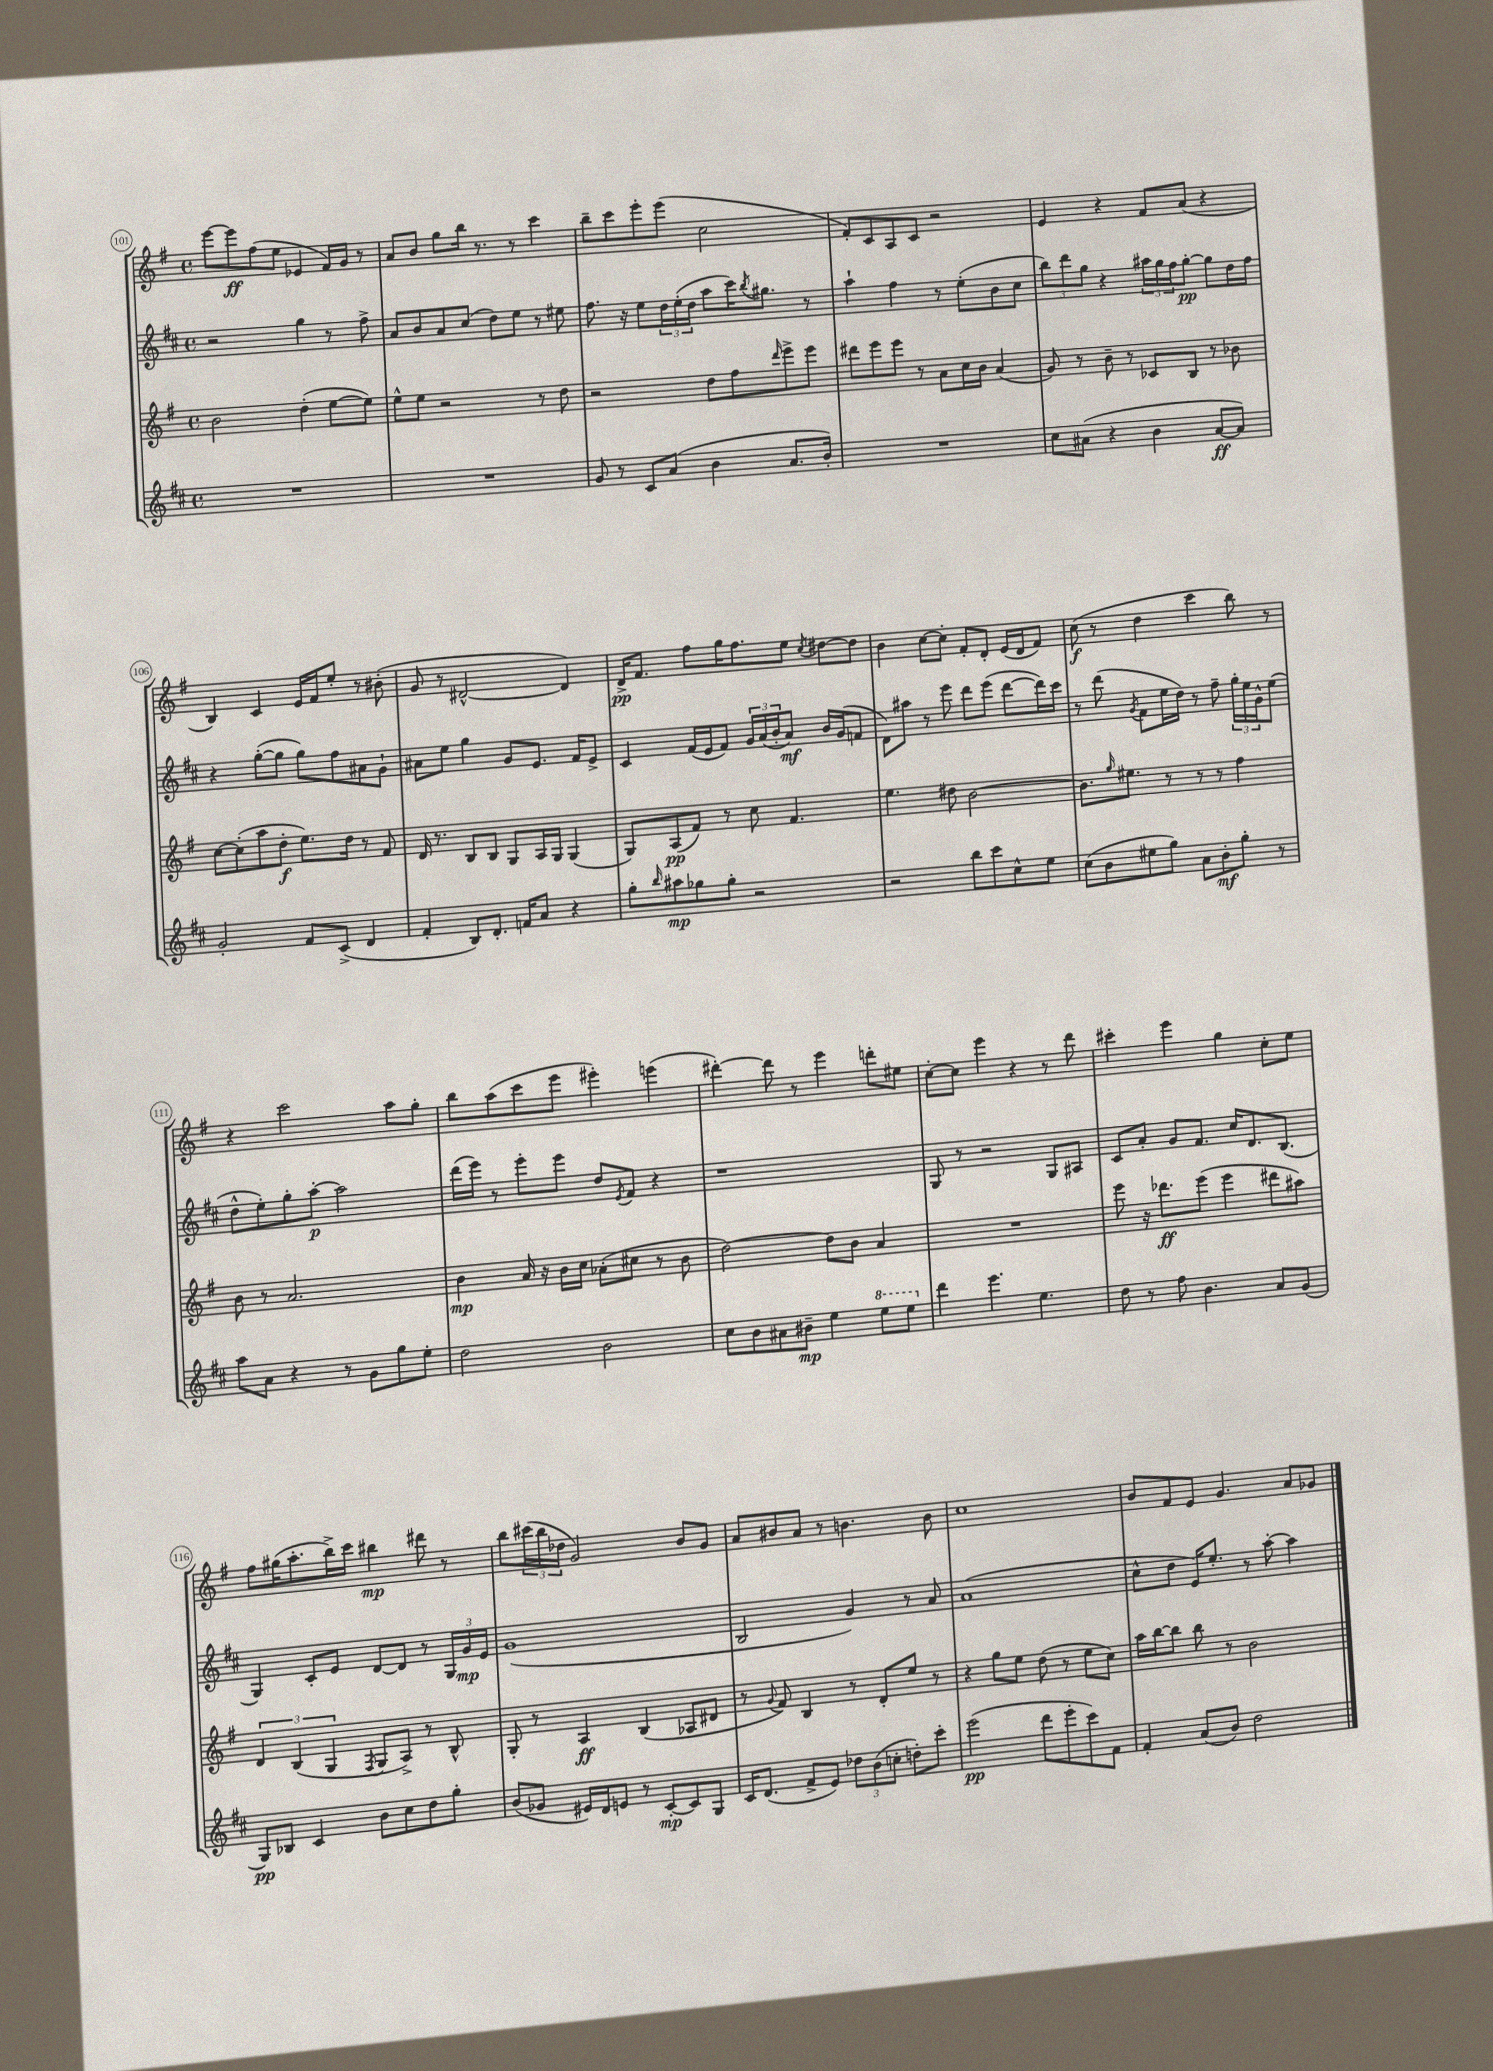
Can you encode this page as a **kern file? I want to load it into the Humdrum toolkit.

**kern	**dynam	**kern	**dynam	**kern	**dynam	**kern	**dynam
*part4	*part4	*part3	*part3	*part2	*part2	*part1	*part1
*staff4	*staff4	*staff3	*staff3	*staff2	*staff2	*staff1	*staff1
*clefG2	*	*clefG2	*	*clefG2	*	*clefG2	*
*k[f#c#]	*	*k[f#]	*	*k[f#c#]	*	*k[f#]	*
*M4/4	*	*M4/4	*	*M4/4	*	*M4/4	*
*met(c)	*	*met(c)	*	*met(c)	*	*met(c)	*
=101	=101	=101	=101	=101	=101	=101	=101
1r	.	2b\	.	2r	.	[8eee\L	.
.	.	.	.	.	.	8eee\]	ff
.	.	.	.	.	.	(8ff#\	.
.	.	.	.	.	.	8ee\J	.
.	.	(4dd'\	.	4gg\	.	4e-X/	.
.	.	[8ee\L	.	8r	.	16f#/LL)	.
.	.	.	.	.	.	16g/JJ	.
.	.	8ee\J])	.	8ff#^\	.	8r	.
=102	=102	=102	=102	=102	=102	=102	=102
1r	.	8ee^^\L	.	8a/L	.	8a/L	.
.	.	8ee\J	.	8b/	.	8b/J	.
.	.	2r	.	8a/	.	8gg\L	.
.	.	.	.	(8cc#/J	.	16bb\Jk	.
.	.	.	.	.	.	8.r	.
.	.	.	.	8dd\L)	.	.	.
.	.	.	.	8ee\J	.	8r	.
.	.	8r	.	8r	.	4ccc\	.
.	.	8dd\	.	8ee#X\	.	.	.
=103	=103	=103	=103	=103	=103	=103	=103
8g/	.	2r	.	8.ff#\	.	8bb~\L	.
8r	.	.	.	.	.	8ccc\	.
.	.	.	.	16r	.	.	.
8c#/L	.	.	.	8ee\L	.	8eee'\	.
(8a/J	.	.	.	24dd\L	.	(8eee\J	.
.	.	.	.	(24ee'\	.	.	.
.	.	.	.	24dd\JJ	.	.	.
4b\	.	8dd\L	.	8aa\L	.	2cc\	.
.	.	8ff#\	.	16ccc#\K)	.	.	.
.	.	.	.	8qbb/	.	.	.
.	.	.	.	8.gg#X\J	.	.	.
.	.	16qqddd/	.	.	.	.	.
8.a/L	.	8eee^\	.	.	.	.	.
.	.	8eee\J	.	8r	.	.	.
16b'/Jk)	.	.	.	.	.	.	.
=104	=104	=104	=104	=104	=104	=104	=104
1r	.	8ddd#X\L	.	4aa`\	.	8f#'/L)	.
.	.	8eee\	.	.	.	8c/	.
.	.	8eee\J	.	4ff#\	.	8A/	.
.	.	8r	.	.	.	8c/J	.
.	.	8a\L	.	8r	.	2r	.
.	.	16cc\L	.	(8ee'\L	.	.	.
.	.	16b\JJ	.	.	.	.	.
.	.	(4a/	.	8b\	.	.	.
.	.	.	.	8cc#\J	.	.	.
=105	=105	=105	=105	=105	=105	=105	=105
8cc#\L	.	8g/)	.	12bb\L)	.	4e/	.
.	.	.	.	12ddd\	.	.	.
(8a#X\J	.	8r	.	.	.	.	.
.	.	.	.	12gg\J	.	.	.
4r	.	8b~\	.	4r	.	4r	.
.	.	8r	.	.	.	.	.
4b\	.	8c-X/L	.	24aa#X\LL	.	8f#/L	.
.	.	.	.	24gg\	.	.	.
.	.	.	.	24ff#\J	.	.	.
.	.	8B/J	.	[8gg'\J	pp	(8a/J	.
[8a#/L	ff	8r	.	8gg\L]	.	4r	.
8a#/J])	.	8b-X\	.	16dd\L	.	.	.
.	.	.	.	16ff#\JJ	.	.	.
!!LO:LB:g=z
=106	=106	=106	=106	=106	=106	=106	=106
2g'/	.	[8cc\L	.	4r	.	4B/)	.
.	.	(8cc'\]	.	.	.	.	.
.	.	8aa\	.	([8gg'\L	.	4c/	.
.	.	8dd'\J	f	8gg\J]	.	.	.
8f#/L	.	8.ee\L)	.	8gg\L)	.	16e/LL	.
.	.	.	.	.	.	16f#/J	.
(8c#^/J	.	.	.	8ff#\	.	8ee'/J	.
.	.	16dd\Jk	.	.	.	.	.
4d/	.	8r	.	8a#X\	.	8r	.
.	.	8f#/	.	8g`\J	.	(8b#X'\	.
=107	=107	=107	=107	=107	=107	=107	=107
4f#'/	.	16d/	.	8a#X\L	.	8g/	.
.	.	8.r	.	.	.	.	.
.	.	.	.	8ee\J	.	8r	.
8B/L)	.	8B/L	.	4gg\	.	[2d#X^^/	.
8.d'/J	.	8B/J	.	.	.	.	.
.	.	8G/L	.	8g/L	.	.	.
16fn/KL	.	.	.	.	.	.	.
8a/J	.	16A/L	.	8.e/J	.	.	.
.	.	16G/JJ	.	.	.	.	.
4r	.	(4G/	.	.	.	4d#/])	.
.	.	.	.	16f#/KL	.	.	.
.	.	.	.	8e^/J	.	.	.
=108	=108	=108	=108	=108	=108	=108	=108
8gg'\L	.	8G/L)	.	4c#/	.	16d^/KL	pp
.	.	.	.	.	.	8.f#/J	.
16qqbb/	.	.	.	.	.	.	.
8aa#X\	mp	(8A/	pp	.	.	.	.
8gg-X\	.	8f#/J)	.	(16f#/LL	.	8ff#\L	.
.	.	.	.	16e/J	.	.	.
8gg-'\J	.	8r	.	8f#/J)	.	16gg\K	.
.	.	.	.	.	.	8.ff#\	.
2r	.	8cc\	.	24g/LL	.	.	.
.	.	.	.	(24a/	.	.	.
.	.	.	.	24b'/J	.	.	.
.	.	4.f#/	.	8a/J)	mf	8ee\J	.
.	.	.	.	.	.	8qcc/	.
.	.	.	.	16b/LL	.	[8dd#X\L	.
.	.	.	.	(16g/J	.	.	.
.	.	.	.	8fn/J	.	8dd#\J]	.
=109	=109	=109	=109	=109	=109	=109	=109
2r	.	4.ee\	.	8d\L)	.	4b\	.
.	.	.	.	8aa#X\J	.	.	.
.	.	.	.	8r	.	[8cc\L	.
.	.	8dd#X\	.	8eee\	.	8cc'\J]	.
8bb\L	.	[2b\	.	8ddd\L	.	8f#'/L	.
8ccc#\	.	.	.	(8eee\J	.	8d'/J	.
8cc#^^\	.	.	.	[8ddd\L	.	(16e/LL	.
.	.	.	.	.	.	16d/J	.
8ee\J	.	.	.	16ddd\L])	.	8f#/J)	.
.	.	.	.	16ccc#\JJ	.	.	.
=110	=110	=110	=110	=110	=110	=110	=110
(8cc#\L	.	8.b\L]	.	8r	.	(8cc\	f
8b\	.	.	.	(8ddd\	.	8r	.
.	.	16qqgg/	.	.	.	.	.
.	.	8.ee#X\J	.	.	.	.	.
.	.	.	.	8qg/	.	.	.
8ee#X\	.	.	.	8f#\L	.	4dd\	.
8gg\J)	.	8r	.	16ee\L	.	.	.
.	.	.	.	16dd\JJ)	.	.	.
8a\L	.	8r	.	8r	.	4ccc\	.
8b'\	mf	8r	.	8ff#~\	.	.	.
8gg'\J	.	4ff#\	.	24gg'\LL	.	8bb\)	.
.	.	.	.	24ee\	.	.	.
.	.	.	.	24g^^\J	.	.	.
8r	.	.	.	(8ee\J	.	8r	.
!!LO:LB:g=z
=111	=111	=111	=111	=111	=111	=111	=111
8aa\L	.	8b\	.	8dd^^\L	.	4r	.
8a\J	.	8r	.	8ee'\)	.	.	.
4r	.	2.a/	.	8gg'\	.	2ccc\	.
.	.	.	.	[8aa'\J	p	.	.
8r	.	.	.	2aa\]	.	.	.
8g\L	.	.	.	.	.	.	.
8gg\	.	.	.	.	.	8aa\L	.
8ee'\J	.	.	.	.	.	8gg'\J	.
=112	=112	=112	=112	=112	=112	=112	=112
2dd\	.	4b\	mp	(16ddd\LL	.	8bb\L	.
.	.	.	.	16eee\JJ)	.	.	.
.	.	.	.	8r	.	(8aa\	.
.	.	16a/	.	8eee'\L	.	8ccc\	.
.	.	16r	.	.	.	.	.
.	.	16b\LL	.	8eee\J	.	8eee\J	.
.	.	16cc\JJ	.	.	.	.	.
2b\	.	(8a-X'\L	.	8dd/L	.	4eee#X'\)	.
.	.	.	.	8qe/	.	.	.
.	.	8cc#X\J	.	8f#/J	.	.	.
.	.	8r	.	4r	.	(4eeen\	.
.	.	8b\	.	.	.	.	.
=113	=113	=113	=113	=113	=113	=113	=113
8cc#\L	.	[2dd\)	.	1r	.	[4ddd#X'\)	.
8b\	.	.	.	.	.	.	.
8a#X\	.	.	.	.	.	8ddd#\]	.
8b#X~\J	mp	.	.	.	.	8r	.
4ee\	.	8dd\L]	.	.	.	4eee\	.
.	.	8b\J	.	.	.	.	.
*8va	*	*	*	*	*	*	*
8eee\L	.	4a/	.	.	.	8dddn'\L	.
8eee\J	.	.	.	.	.	8ee#X\J	.
=114	=114	=114	=114	=114	=114	=114	=114
*X8va	*	*	*	*	*	*	*
4ddd\	.	1r	.	8G/	.	[8cc'\L	.
.	.	.	.	8r	.	8cc\J]	.
4.eee\	.	.	.	2r	.	4eee\	.
.	.	.	.	.	.	4r	.
4.ee\	.	.	.	.	.	.	.
.	.	.	.	8G/L	.	8r	.
.	.	.	.	8A#X/J	.	8ddd\	.
=115	=115	=115	=115	=115	=115	=115	=115
8dd\	.	8eee\	.	8c#/L	.	4ccc#X'\	.
8r	.	16r	.	8a'/J	.	.	.
.	.	8.ddd-X\L	ff	.	.	.	.
8ff#\	.	.	.	8g/L	.	4eee\	.
4.b\	.	(8eee\J	.	8.f#/J	.	.	.
.	.	4eee\	.	.	.	4gg\	.
.	.	.	.	16cc#/KL	.	.	.
.	.	.	.	8.d/	.	.	.
8a/L	.	8ddd#X\L	.	.	.	8cc'\L	.
.	.	.	.	(8.B/J	.	.	.
(8g/J	.	8aa#X\J)	.	.	.	8ee\J	.
!!LO:LB:g=z
=116	=116	=116	=116	=116	=116	=116	=116
8G/L)	pp	6d/	.	4G/)	.	8ff#\L	.
8B-X/J	.	.	.	.	.	(16gg#X\K	.
.	.	(6B/	.	.	.	.	.
.	.	.	.	.	.	8.aa'\	.
4c#/	.	.	.	8c#'/L	.	.	.
.	.	6G/	.	.	.	.	.
.	.	.	.	8e/J	.	16bb^\L)	.
.	.	.	.	.	.	16ccc\JJ	.
.	.	8qF#/	.	.	.	.	.
8b\L	.	8G/L	.	[8d/L	.	4bb#X\	mp
8cc#\	.	8A^/J)	.	8d/J]	.	.	.
8dd\	.	8r	.	8r	.	8ddd#X\	.
8gg'\J	.	8B^^/	.	24G/LL	.	8r	.
.	.	.	.	24g/	mp	.	.
.	.	.	.	24e/JJ	.	.	.
=117	=117	=117	=117	=117	=117	=117	=117
(8b/L	.	8G'/	.	(1g	.	8bb\L	.
8g-X/J	.	8r	.	.	.	(24ccc#X\L	.
.	.	.	.	.	.	24bb\	.
.	.	.	.	.	.	24dd-X\JJ	.
16e#X/LL)	.	4A/	ff	.	.	2g/)	.
16d/J	.	.	.	.	.	.	.
8en/J	.	.	.	.	.	.	.
8r	.	(4B/	.	.	.	.	.
[8c#'/L	mp	.	.	.	.	.	.
8c#/]	.	8A-X/L	.	.	.	8b/L	.
8G/J	.	8d#X/J	.	.	.	8g/J	.
=118	=118	=118	=118	=118	=118	=118	=118
16c#/KL	.	8r	.	2B/	.	8a/L	.
(8.d/J	.	.	.	.	.	.	.
.	.	8qqg/	.	.	.	.	.
.	.	8f#/)	.	.	.	8b#X/	.
8f#^/L	.	4B/	.	.	.	8a/J	.
8e/J)	.	.	.	.	.	8r	.
12dd-X\L	.	8r	.	4g/)	.	4.bn\	.
(12b\	.	.	.	.	.	.	.
.	.	8d'/L	.	.	.	.	.
12ccn'\J	.	.	.	.	.	.	.
8ddn'\L)	.	8ee/J	.	8r	.	.	.
8ccc#'\J	.	8r	.	8a/	.	8b\	.
=119	=119	=119	=119	=119	=119	=119	=119
(2eee\	pp	4r	.	(1a	.	1cc	.
.	.	8gg\L	.	.	.	.	.
.	.	8ee\J	.	.	.	.	.
8ddd\L	.	(8dd\	.	.	.	.	.
8eee'\	.	8r	.	.	.	.	.
8ccc#\)	.	8ee\L	.	.	.	.	.
8f#\J	.	8cc\J)	.	.	.	.	.
=120	=120	=120	=120	=120	=120	=120	=120
4f#'/	.	16aa\LL	.	8cc#^^\L	.	8b/L	.
.	.	[16bb\J	.	.	.	.	.
.	.	8bb\J]	.	8dd\J	.	8f#/	.
(8a/L	.	8bb\	.	16e/KL)	.	8e/J	.
.	.	.	.	8.ee'/J	.	.	.
8b/J)	.	8r	.	.	.	4.g/	.
2dd\	.	2b\	.	8r	.	.	.
.	.	.	.	[8aa'\	.	.	.
.	.	.	.	4aa\]	.	8a/L	.
.	.	.	.	.	.	8g-X/J	.
==	==	==	==	==	==	==	==
*-	*-	*-	*-	*-	*-	*-	*-
